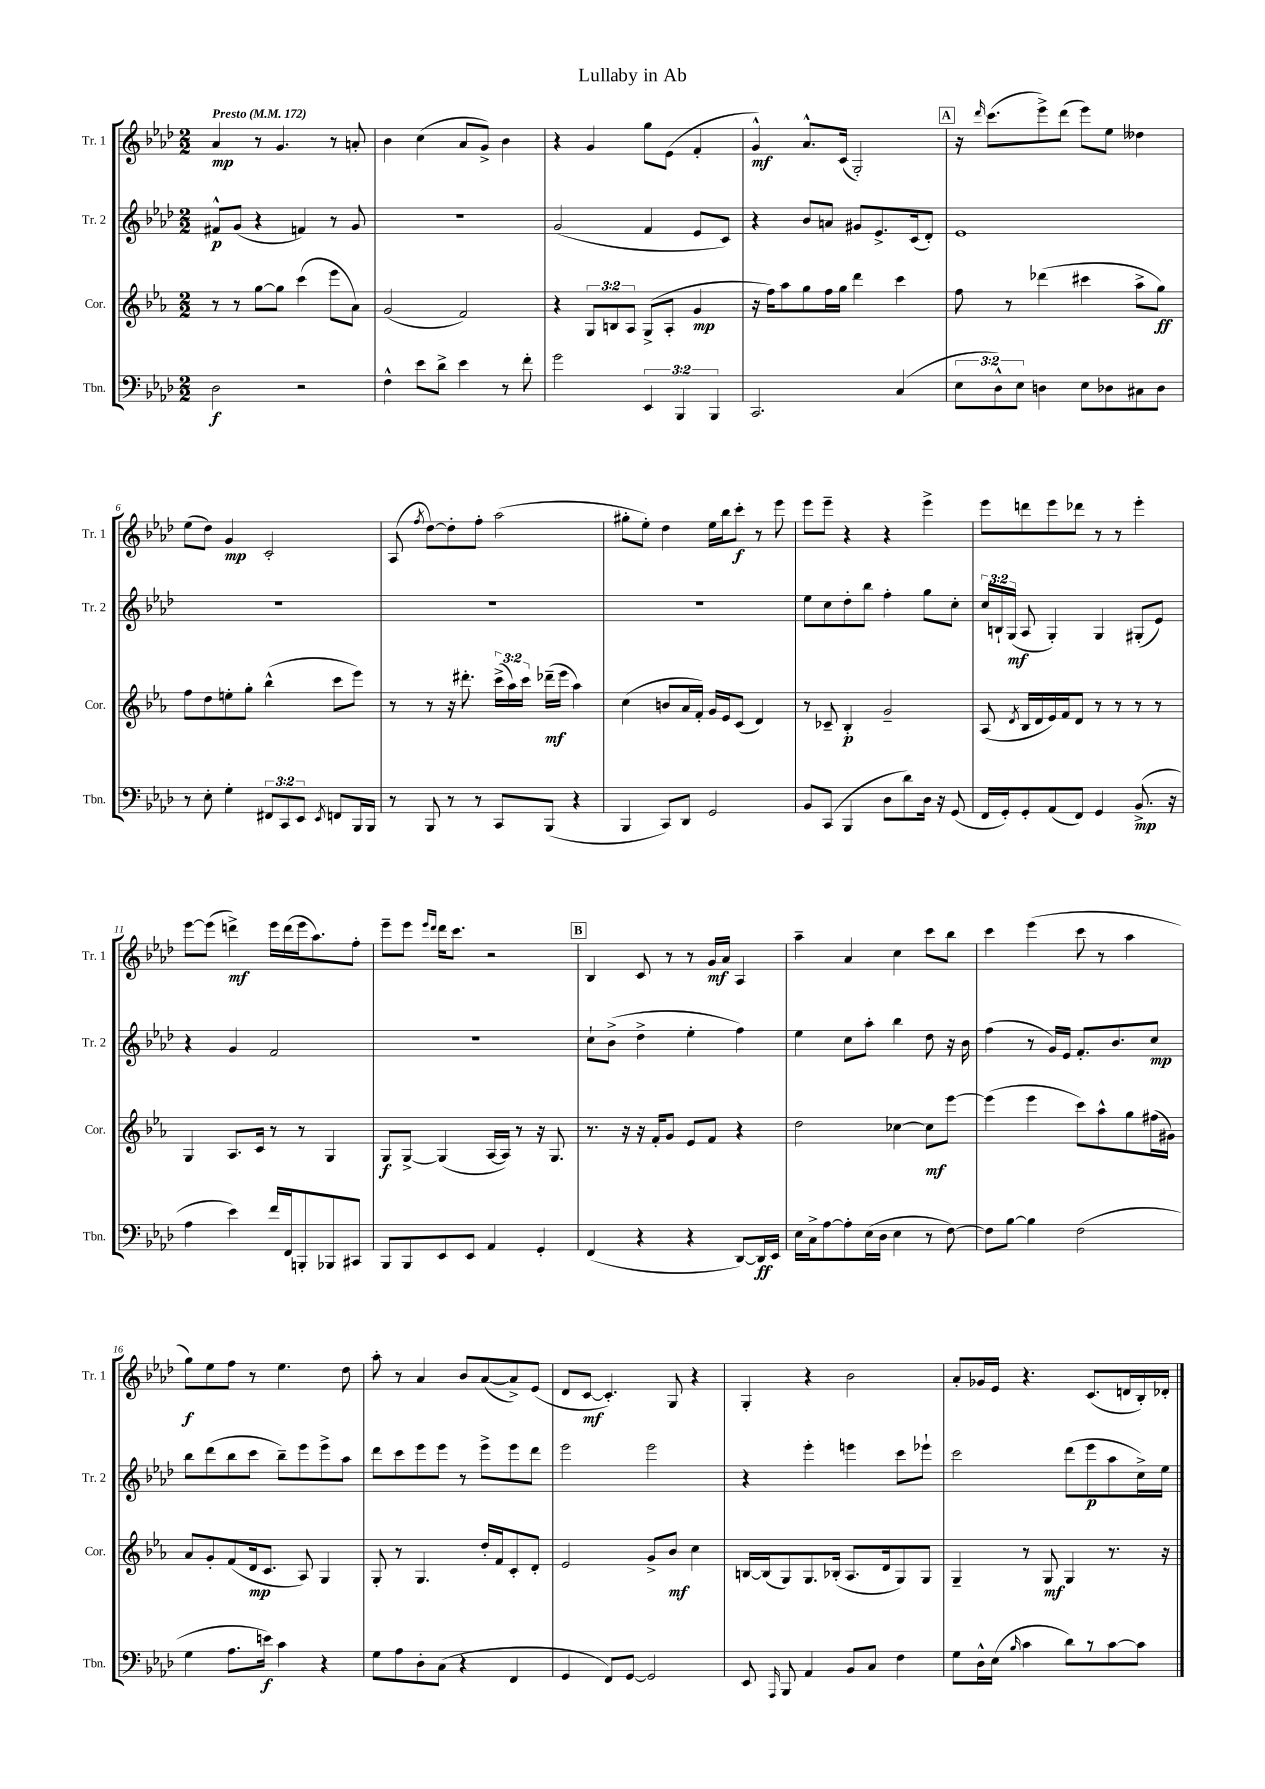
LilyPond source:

\header { title = "Lullaby in Ab" }
<<
\new StaffGroup <<
\new Staff = "s0" \with { instrumentName = "Tr. 1" shortInstrumentName = "Tr. 1" } {
    \clef treble \key aes \major \numericTimeSignature \time 2/2 \tempo "Presto" 4 = 172
    \autoBeamOff aes'4\mp r8 g'4. r8 a'8-. |
    bes'4 c''4( aes'8[ g'8]->) bes'4 |
    r4 g'4 g''8[ ees'8]( f'4-. |
    g'4-^\mf) aes'8.[-^ c'16]( g2-.) |
    \mark \markup { \box "A" } r16 \grace { des'''16 } c'''8.[( ees'''8->) des'''8]( ees'''8[) ees''8] deses''4 |
    ees''8[( des''8]) g'4\mp c'2-. |
    aes8( \acciaccatura { f''8 } des''8[~) des''8-. f''8]-. aes''2( |
    gis''8[-. ees''8]-.) des''4 ees''16[ bes''16 c'''8]-.\f r8 ees'''8 |
    ees'''8[ ees'''8]-- r4 r4 ees'''4-> |
    ees'''8[ d'''8 ees'''8 des'''8] r8 r8 ees'''4-. |
    ees'''8[~ ees'''8]( d'''4->\mf) ees'''16[ d'''16( ees'''16 aes''8.) f''8]-. |
    ees'''8[-- ees'''8] \grace { ees'''16[ des'''16] } des'''16[ c'''8.] r2 |
    \mark \markup { \box "B" } bes4 c'8 r8 r8 g'16[\mf aes'16] aes4 |
    aes''4-- aes'4 c''4 c'''8[ bes''8] |
    c'''4 ees'''4( c'''8 r8 aes''4 |
    g''8[\f) ees''8 f''8] r8 ees''4. des''8 |
    aes''8-. r8 aes'4 bes'8[ aes'8~( aes'8->) ees'8]( |
    des'8[ c'8]~\mf c'4.-.) g8 r4 |
    g4-. r4 bes'2 |
    aes'8[-. ges'16 ees'16] r4. c'8.[( d'16 bes16-.) des'16]-. \bar "|." |
}
\new Staff = "s1" \with { instrumentName = "Tr. 2" shortInstrumentName = "Tr. 2" } {
    \clef treble \key aes \major \numericTimeSignature \time 2/2 \override Staff.TupletNumber.text = #tuplet-number::calc-fraction-text
    \autoBeamOff fis'8[-^\p g'8]( r4 f'4) r8 g'8 |
    R1 |
    g'2( f'4 ees'8[ c'8]) |
    r4 bes'8[ a'8] gis'8[ ees'8.-> c'16( des'8]-.) |
    \mark \markup { \box "A" } ees'1 |
    R1 |
    R1 |
    R1 |
    ees''8[ c''8 des''8-. bes''8] f''4-. g''8[ c''8]-. |
    \tuplet 3/2 { c''16[ b16-! g16]\mf( } aes8 g4-.) g4 gis8[-.( ees'8]) |
    r4 g'4 f'2 |
    R1 |
    \mark \markup { \box "B" } c''8[-! bes'8]->( des''4-> ees''4-. f''4) |
    ees''4 c''8[ aes''8]-. bes''4 des''8 r16 bes'16 |
    f''4( r8 g'16[) ees'16] f'8.[-. bes'8. c''8]\mp |
    bes''8[ des'''8( bes''8 c'''8] bes''8[--) ees'''8 ees'''8-> aes''8] |
    des'''8[ c'''8 ees'''8 ees'''8] r8 ees'''8[-> ees'''8 des'''8] |
    ees'''2 ees'''2 |
    r4 ees'''4-. e'''4 c'''8[ ees'''8]-! |
    c'''2 des'''8[( ees'''8\p aes''8 c''16->) ees''16] \bar "|." |
}
\new Staff = "s2" \with { instrumentName = "Cor." shortInstrumentName = "Cor." } {
    \clef treble \key ees \major \numericTimeSignature \time 2/2 \override Staff.TupletNumber.text = #tuplet-number::calc-fraction-text
    \autoBeamOff r8 r8 g''8[~ g''8] c'''4( ees'''8[ aes'8]) |
    g'2( f'2) |
    r4 \tuplet 3/2 { g8[ b8 aes8] } g8[->( aes8]-. g'4\mp |
    r16 f''16[) aes''8 g''8 f''16 g''16] d'''4 c'''4 |
    \mark \markup { \box "A" } f''8 r8 des'''4( cis'''4 aes''8[-> g''8]\ff) |
    f''8[ d''8 e''8-. g''8]-. bes''4-^( c'''8[ ees'''8]) |
    r8 r8 r16 dis'''8.-. \tuplet 3/2 { c'''16[->( aes''16) c'''16] } des'''16[--\mf( ees'''16] aes''4) |
    c''4( b'8[ aes'16 f'16]-.) g'16[ ees'16 c'8]( d'4) |
    r8 ces'8-- bes4-.\p g'2-- |
    aes8( \acciaccatura { d'8 } bes16[ d'16 ees'16) f'16 d'8] r8 r8 r8 r8 |
    g4 aes8.[ c'16] r8 r8 g4 |
    g8[\f g8]~-> g4( aes16[~ aes16]) r8 r16 g8. |
    \mark \markup { \box "B" } r8. r16 r16 f'16[-. g'8] ees'8[ f'8] r4 |
    d''2 ces''4~ ces''8[\mf ees'''8]~ |
    ees'''4( ees'''4 c'''8[) aes''8-^ g''8 fis''16( gis'16]) |
    aes'8[ g'8-. f'8( d'16\mp c'8.] aes8) g4 |
    g8-. r8 g4. d''16[-. f'16 c'8-. d'8]-. |
    ees'2 g'8[-> bes'8]\mf c''4 |
    b16[~ b16( g8) g8. bes16]-.( aes8.[ d'16 g8) g8] |
    g4-- r8 g8\mf g4 r8. r16 \bar "|." |
}
\new Staff = "s3" \with { instrumentName = "Tbn." shortInstrumentName = "Tbn." } {
    \clef bass \key aes \major \numericTimeSignature \time 2/2 \override Staff.TupletNumber.text = #tuplet-number::calc-fraction-text
    \autoBeamOff des2\f r2 |
    f4-^ ees'8[ des'8]-> ees'4 r8 f'8-. |
    g'2 \tuplet 3/2 { ees,4 bes,,4 bes,,4 } |
    c,2. c4( |
    \mark \markup { \box "A" } \tuplet 3/2 { ees8[ des8-^) ees8] } d4 ees8[ des8 cis8 des8] |
    r8 ees8-. g4-. \tuplet 3/2 { fis,8[ c,8 ees,8] } \acciaccatura { ees,8 } f,8[ bes,,16 bes,,16] |
    r8 bes,,8 r8 r8 c,8[ bes,,8]( r4 |
    bes,,4 c,8[) des,8] g,2 |
    bes,8[ c,8]( bes,,4 des8[ des'8) des16] r16 g,8( |
    f,16[ g,16-.) g,8-. aes,8( f,8]) g,4 bes,8.->\mp( r16 |
    aes4 ees'4) f'16[ f,16 b,,8-. bes,,8 cis,8] |
    bes,,8[ bes,,8 ees,8 ees,8] aes,4 g,4-. |
    \mark \markup { \box "B" } f,4( r4 r4 des,8[~) des,16\ff ees,16] |
    ees16[ c16-> aes8~ aes8-. ees16( des16] ees4 r8 f8~) |
    f8[ bes8]~ bes4 f2( |
    g4 aes8.[ e'16]\f) c'4 r4 |
    g8[ aes8 des8-. c8]( r4 f,4 |
    g,4 f,8[) g,8]~ g,2 |
    ees,8 \grace { aes,,16 } bes,,8 aes,4 bes,8[ c8] f4 |
    g8[ des16-^ ees16]( \grace { bes16 } c'4 des'8[) r8 c'8~ c'8] \bar "|." |
}
>>
>>
